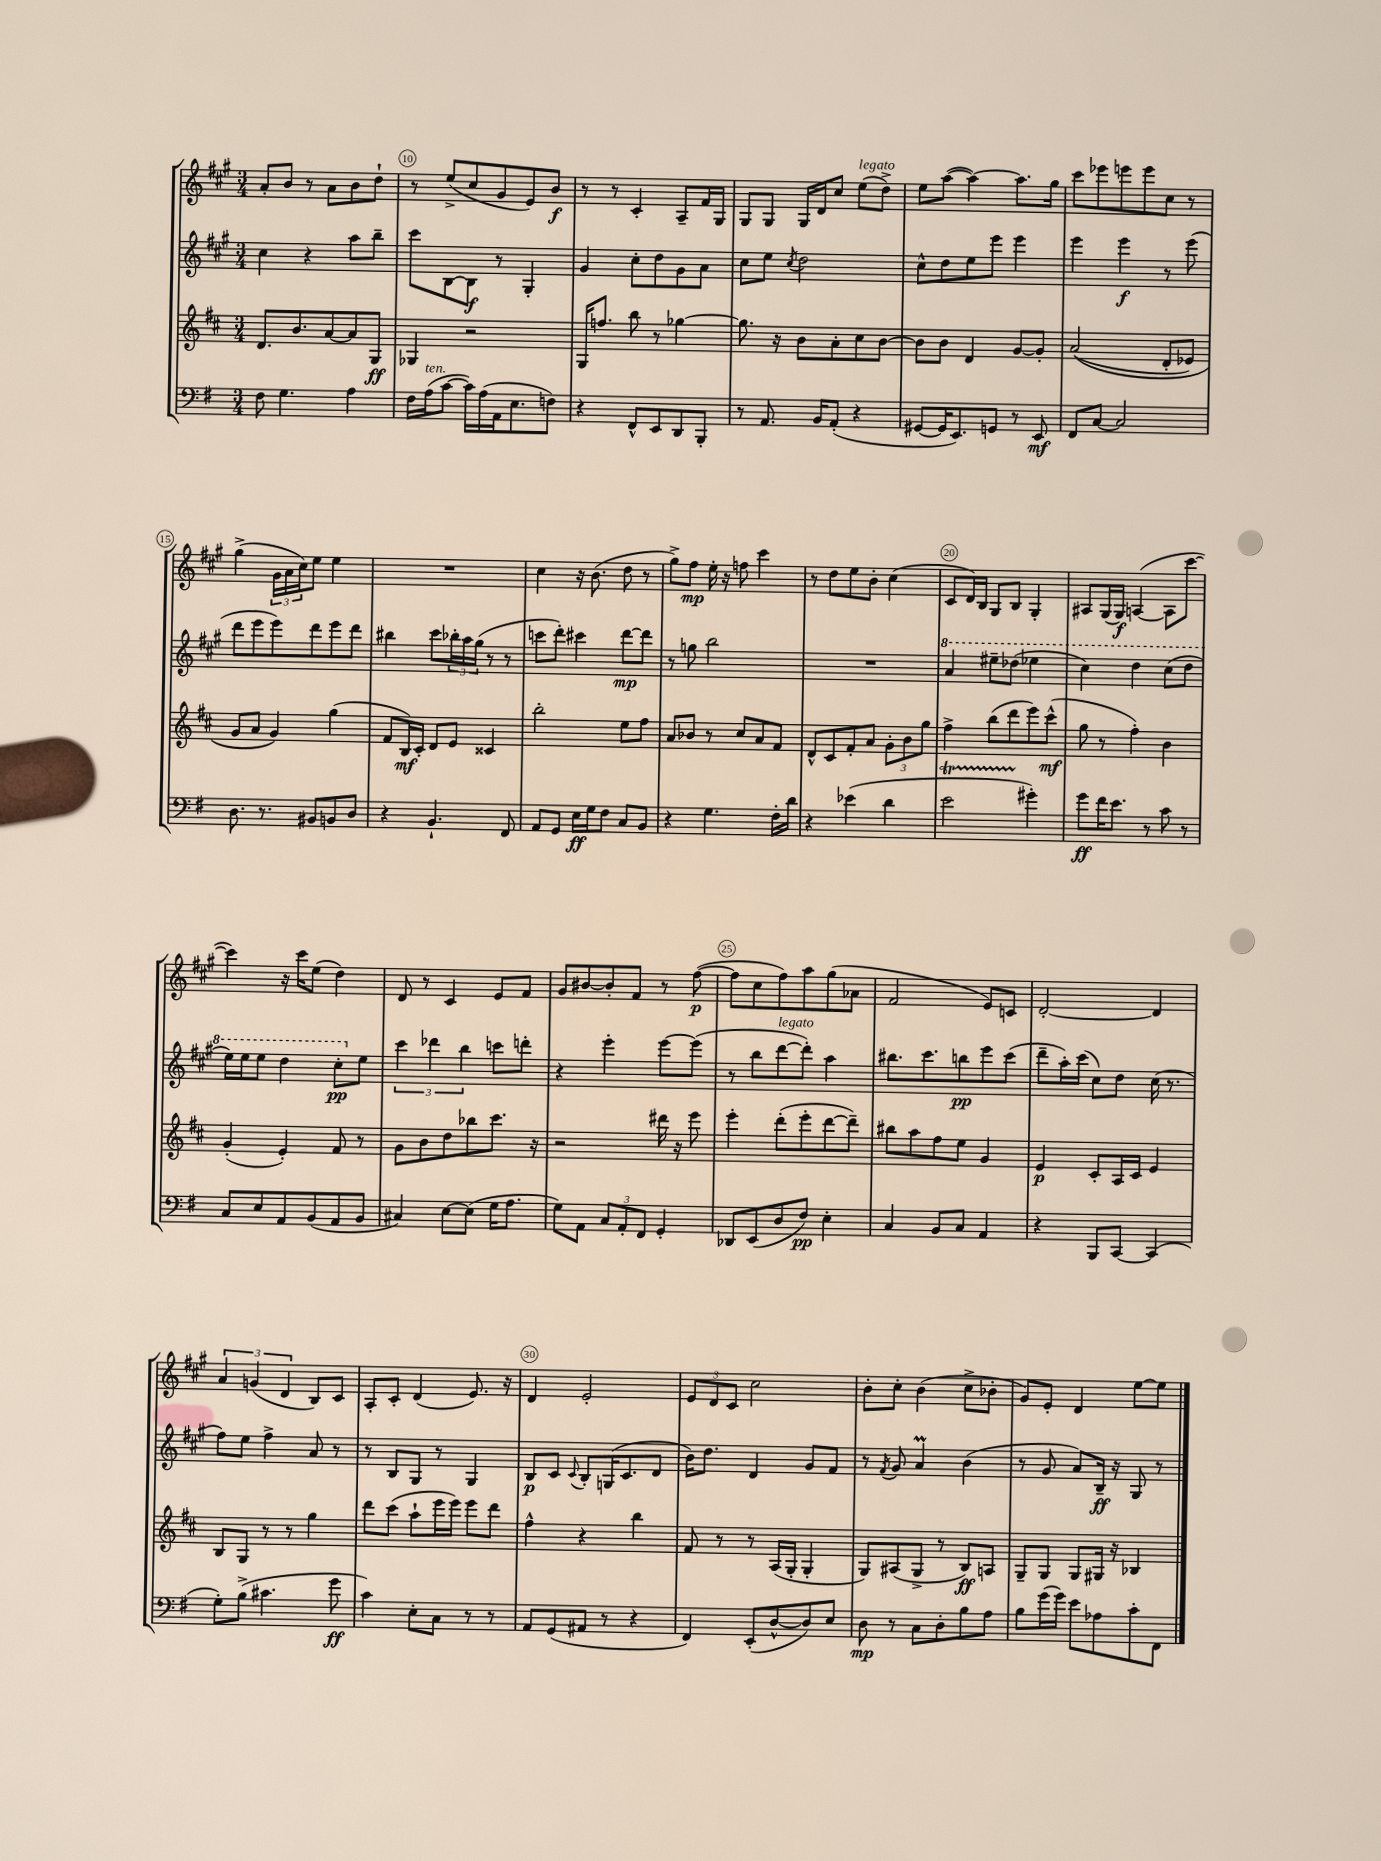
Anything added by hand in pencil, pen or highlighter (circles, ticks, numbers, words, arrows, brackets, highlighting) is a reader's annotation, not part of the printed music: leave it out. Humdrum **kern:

**kern	**kern	**kern	**kern
*staff4	*staff3	*staff2	*staff1
*clefF4	*clefG2	*clefG2	*clefG2
*k[f#]	*k[f#c#]	*k[f#c#g#]	*k[f#c#g#]
*M3/4	*M3/4	*M3/4	*M3/4
8F#	8.d	4cc#	8a'
4.G	.	.	8b
.	8.b	.	.
.	.	4r	8r
.	[8a	.	8a
4A	8a]	8aa	8b
.	8G	8bb~	8dd`
=	=	=	=
16F#	4G-	8ccc#	8r
(16A	.	.	.
[8c	.	[8B	(8ee^
16c])	2r	8B]	8cc#
(16A	.	.	.
16AA	.	8r	8g#
8.E	.	.	.
.	.	4G#'	8e)
8F)	.	.	8b
=	=	=	=
4r	16G	4g#	8r
.	8.ff	.	.
.	.	.	8r
8FF#^^	8bb	8cc#'	4c#'
8EE	8r	8dd	.
8DD	[4gg-	8g#	8A~
8BBB'	.	8a	16f#
.	.	.	16G#
=	=	=	=
8r	8.gg-]	8cc#	8G#
8.AA	.	8ee	8G#
.	16r	.	.
.	.	8qcc#	.
.	8b	2dd	16G#
16BB	.	.	16d
(8AA'	8a'	.	8cc#
4r	8cc#	.	(8ee
.	[8b	.	8dd^)
=	=	=	=
[8GG#	8b]	8cc#^^	8ee
16GG#]	8b	8dd	([8aa
8.EE)	.	.	.
.	4d	8ee	4aa_)
8GG	.	8eee	.
8r	[8g	4eee	8.aa]
8EE	8g']	.	.
.	.	.	16gg#
=	=	=	=
8FF#	&((2a	4eee	8ccc#
[8C	.	.	8eee-
2C]	.	4eee	8eee
.	.	.	8eee
.	8d'	8r	8cc#
.	8e-)	(8eee	8r
=	=	=	=
8.D	8g	8ddd	(4gg#^
.	8a	8eee	.
8.r	.	.	.
.	4g&)	8eee)	24g#
.	.	.	24a
.	.	.	24cc#)
8BB#	.	8ddd	8ee
8BB	(4gg	8eee	4ee
8D	.	8ddd	.
=	=	=	=
4r	8f#	4bb#	2.r
.	16B)	.	.
.	16c#'	.	.
4.BB`	8d	8ccc#	.
.	8e	24bb-'	.
.	.	24aa	.
.	.	(24gg#	.
.	4c##	8r	.
8FF#	.	8r	.
=	=	=	=
8AA	2bb'	8ccc	4cc#
8GG	.	8ddd')	.
16E	.	4ccc#	16r
16G	.	.	(8.b
8F#	.	.	.
8C	8ee	[8ddd	8dd
8BB	8ff#	8ddd]	8r
=	=	=	=
4r	8a	8r	8gg#^)
.	8b-	8gg	8ff#
4.G	8r	2bb	16ee'
.	.	.	16r
.	8cc#	.	8ff
.	8a	.	4ccc#
16F#'	8f#	.	.
16d	.	.	.
=	=	=	=
4r	8d^^	2.r	8r
.	8c#	.	8dd
(4e-	8f#'	.	8ee
.	8a	.	8b'
4d	12g'	.	(4cc#
.	12b	.	.
.	12gg	.	.
=	=	=	=
2e	4ff#^	4aa	8c#
.	.	.	16d)
.	.	.	16B
.	(8bb	8eee#~	8G#
.	8ddd	(8ddd-	8B
4g#')	8eee)	4eee-	4G#'
.	(8ccc#^^	.	.
=	=	=	=
8g	8gg	4ccc#)	8A#
16f#	8r	.	(16G#
8.e	.	.	16G#)
.	4ff#')	4ddd	([4A
8r	.	.	.
8c	4b	(8ccc#	8A]
8r	.	8ddd	[8ccc#
=	=	=	=
8C	(4g'	16eee)	4ccc#])
.	.	16eee	.
8E	.	8eee	.
8AA	4e')	4ddd	16r
.	.	.	16ccc#
(8BB	.	.	(8ee
8AA	8f#	8ccc#'	4dd)
8BB	8r	8ee	.
=	=	=	=
4C#)	8g	6ccc#	8d
.	8b	.	8r
.	.	6ddd-	.
[8E	8dd	.	4c#
.	.	6bb	.
(8E]	8bb-	.	.
16G	8.ccc#	8ccc	8e
8.A	.	.	.
.	.	8ddd'	8f#
.	16r	.	.
=	=	=	=
8G)	2r	4r	8g#
8AA	.	.	[8b#
12C	.	4eee'	8b#']
12AA'	.	.	.
.	.	.	8f#
12FF#	.	.	.
4GG'	16ddd#	[8eee	8r
.	16r	.	.
.	8eee	(8eee]	([8ff#
=	=	=	=
8DD-	4eee'	8r	8ff#]
(8EE	.	8bb	8cc#
8D	(8ddd'	[8ddd	8ff#)
8F#)	8eee'	8ddd'])	8aa
4E'	[8ddd	4aa	(8gg#
.	8ddd~])	.	8a-
=	=	=	=
4C	8bb#	8.bb#	2f#
.	8aa	.	.
.	.	8.ccc#	.
8BB	8ff#	.	.
8C	8ee	8bb	.
4AA	4g	8eee	8e)
.	.	(8ccc#	8c
=	=	=	=
4r	4e	8ddd~	[2d'
.	.	16aa')	.
.	.	(16ccc#	.
8BBB	8c#'	8cc#)	.
[8CC	16A	8dd	.
.	16c#	.	.
(4CC]	4e	(16cc#	4d]
.	.	8.r	.
=	=	=	=
8G')	8B	8ff#)	6a
(8B^	8G	8ee	.
.	.	.	(6g
4.c#	8r	4ff#^	.
.	.	.	6d
.	8r	.	.
.	4gg	8a	8B)
8g	.	8r	8c#
=	=	=	=
4c)	8ddd	8r	8A'
.	(8ccc#	8B	8c#'
8E'	8aa`	8G#	(4d
8C	16eee	8r	.
.	16eee)	.	.
8r	8eee	4G#	8.e)
8r	8ddd	.	.
.	.	.	16r
=	=	=	=
8AA	4ff#^^	8B	4d
(8GG	.	8c#	.
.	.	8qqc#	.
8AA#	4r	8B'	2e'
8r	.	(16G	.
.	.	8.c#	.
4r	4bb	.	.
.	.	8d	.
=	=	=	=
4FF#)	8f#	16b)	12e
.	.	8.dd	.
.	.	.	12d
.	8r	.	.
.	.	.	12c#
(8EE'	8r	4d	2cc#
[8D^^	(16A	.	.
.	16G'	.	.
8D])	4G'	8g#	.
8E	.	8f#	.
=	=	=	=
8D	8G)	8r	8b'
.	.	8qf#	.
8r	(8A#	8g#	8cc#'
8C	8G^	4a	(4b
8D'	8r	.	.
8B	8B)	(4b	8cc#^
8A	8A	.	8b-'
=	=	=	=
8B	8G~	8r	8g#)
(16g	8G	8g#	8e'
16g)	.	.	.
8e	8G	8a)	4d
8A-	16G#	16B~	.
.	16r	16r	.
8c'	4B-	8G#	[8ee
8FF#	.	8r	8ee]
==	==	==	==
*-	*-	*-	*-
